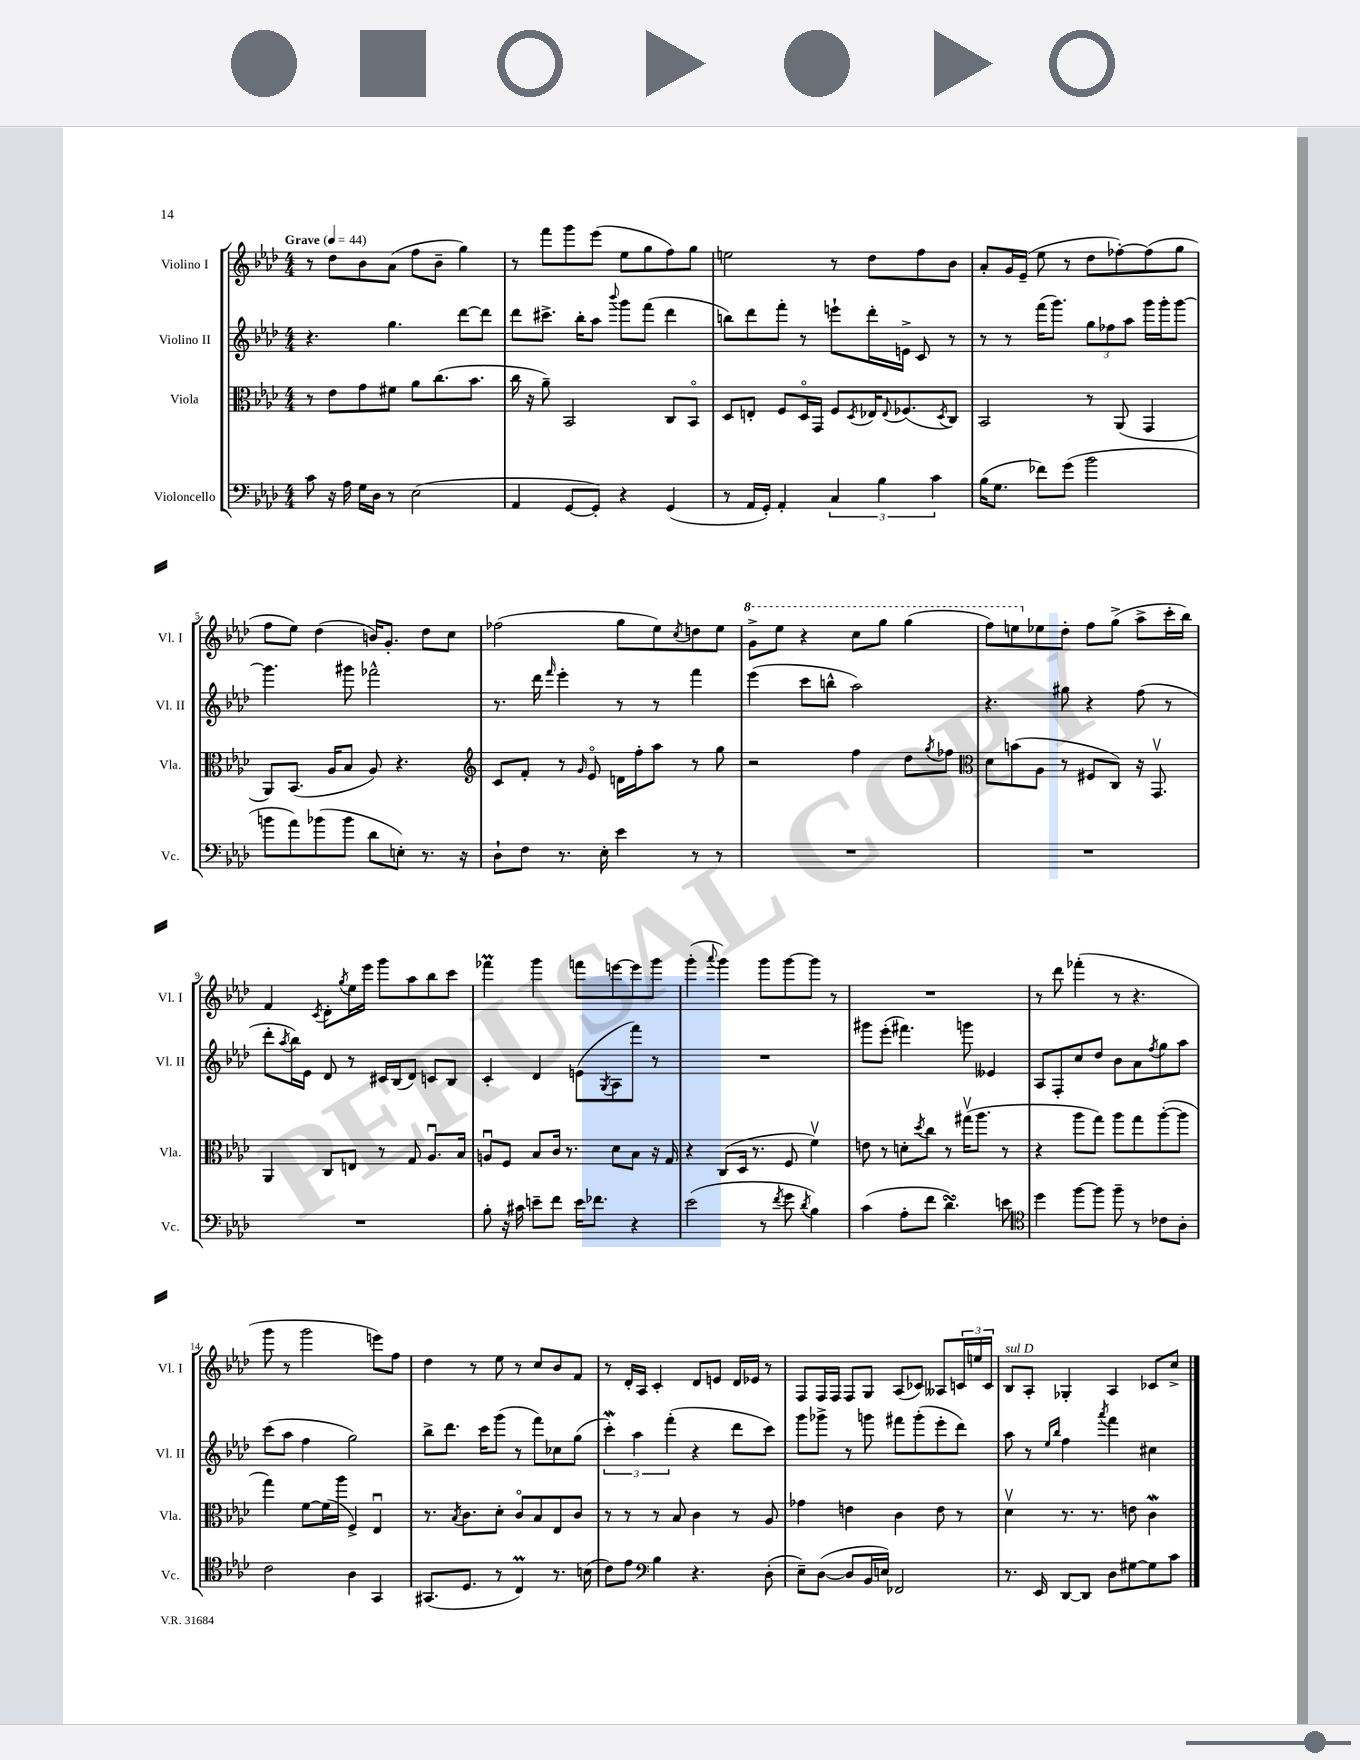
<<
\new StaffGroup <<
\new Staff = "s0" \with { instrumentName = "Violino I" shortInstrumentName = "Vl. I" } {
    \clef treble \key aes \major \numericTimeSignature \time 4/4 \tempo "Grave" 4 = 44
    r8 des''8 bes'8 aes'8( f''8 bes'8-- g''4) |
    r8 f'''8 g'''8 ees'''8( ees''8 g''8 f''8) g''8 |
    e''2 r8 des''8 f''8 bes'8 |
    aes'8-. g'16 ees'16--( ees''8 r8 des''8 fes''8~-.) fes''8( g''8 |
    f''8 ees''8) des''4( b'16) g'8.-. des''8 c''8 |
    fes''2( g''8 ees''8) \acciaccatura { c''8 } d''8 ees''8 |
    \ottava #1 g''8-> ees'''8 r4 c'''8 g'''8 g'''4( |
    f'''8) e'''8 \ottava #0 ees''!8 des''8-. f''8 g''8->( aes''8-> c'''16-. bes''16) |
    f'4 \acciaccatura { c'8 } des'8-. \acciaccatura { g''8 } ees''16 ees'''16 g'''8 aes''8 bes''8 c'''8 |
    fes'''4\prall g'''4 f'''8 e'''8~ e'''8 g'''8 |
    g'''4-.( \appoggiatura { aes'''8 } g'''4) g'''8 g'''8~ g'''8 r8 |
    R1 |
    r8 des'''8 fes'''4-.( r8 r4. |
    g'''8 r8 g'''2 e'''8) f''8 |
    des''4 r8 ees''8 r8 c''8 bes'8 f'8 |
    r8 des'16-. aes16 c'4-. des'8 e'8 des'16 ees'16 r8 |
    f8 f16 f16 f8 g8 aes8( ces'8) aeses8 \tuplet 3/2 { c'16 e''16 c'16 } |
    bes8^\markup { \italic "sul D" } aes8-. ges4-. aes4 ces'8 c''8-> \bar "|." |
}
\new Staff = "s1" \with { instrumentName = "Violino II" shortInstrumentName = "Vl. II" } {
    \clef treble \key aes \major \numericTimeSignature \time 4/4
    r4. g''4. des'''8~ des'''8 |
    des'''8 cis'''8.-> bes''16-. aes''8 \appoggiatura { bes'''8 } g'''8 f'''8( des'''4 |
    b''8) des'''8 f'''8-. r8 e'''8-! des'''16-. e'16-> c'8 r8 |
    r8 r8 f'''16( g'''8.) \tuplet 3/2 { g''8 fes''8 aes''8 } g'''16 g'''16-. g'''8~ |
    g'''4. gis'''8 fes'''2-^ |
    r8. des'''16 \grace { f'''16 } ees'''4-. r8 r8 f'''4 |
    ees'''4( c'''8 b''8-^ aes''2) |
    r4. gis''8 r4 f''8( r8 |
    des'''8-. \acciaccatura { aes''8 } bes''16) ees'16 des'8 r8 cis'16 bes16( des'8) c'8 bes8 |
    c'4-. des'4 e'8( \acciaccatura { g8 } aes8 f'''8) r8 |
    R1 |
    gis'''8 ees'''8-.( fis'''4.) g'''8 eeses'4 |
    aes8 f8-. c''8 des''8 bes'8 aes'8 \acciaccatura { f''8 } g''8 aes''8 |
    c'''8( aes''8 f''4 g''2) |
    bes''8-> des'''8. c'''16 g'''8( r8 f'''8) ces''8 g''8( |
    \tuplet 3/2 { c'''4-.\mordent) aes''4 f'''4-.( } r4 des'''8 c'''8) |
    g'''8 ges'''8-> r8 g'''8 fis'''8 g'''8-.( ees'''8-. des'''8) |
    aes''8 r8 \grace { ees''16 bes''16 } f''4 \acciaccatura { aes'''8 } f'''4 cis''4 \bar "|." |
}
\new Staff = "s2" \with { instrumentName = "Viola" shortInstrumentName = "Vla." } {
    \clef alto \key aes \major \numericTimeSignature \time 4/4
    r8 ees'8 g'8 fis'8 aes'8 c''8.( bes'8. |
    c''16 r16 aes'8--) bes,2 c8 bes,8\flageolet |
    des8 e8-. f8 des16\flageolet g,16 f8 \acciaccatura { des8 } ees16 \appoggiatura { ees8 } fes8.( \acciaccatura { des8 } c8) |
    bes,2 r8 aes,8( g,4 |
    aes,8) bes,8.( aes16 bes8 aes8) r4. |
    \clef treble c'8 f'8-. r8 \grace { g'16 } ees'8\flageolet d'16 f''16-. aes''8 r8 g''8 |
    r2 f''4 des''8 \acciaccatura { g''8 } fes''8 |
    \clef alto des'8 b'8( aes8 r8 fis8 c8) r16 g,8.\upbow |
    aes,4 c8 e8 r8 g8 aes8.\downbow bes16 |
    a8\downbow f8 bes8 c'16 r8. des'8 bes8 r16 g16 |
    r4 c8( des16 r8. f8 f'4\upbow) |
    e'8 r8 d'8-. \acciaccatura { des''8 } c''8 r8 gis''16\upbow( aes''8. r8 |
    r4 aes''8 g''8) aes''8 g''8 aes''8~-.( aes''8 |
    g''4) f'8~ f'16( aes''16 f4->) ees4\downbow |
    r8. \acciaccatura { bes8 } c'8. des'8-. c'8\flageolet bes8 ees8 c'8 |
    r8 r8 r8 bes8 c'4 r8 aes8 |
    ges'4 e'4 c'4 e'8 r8 |
    des'4\upbow r8. r8. e'8 c'4\mordent \bar "|." |
}
\new Staff = "s3" \with { instrumentName = "Violoncello" shortInstrumentName = "Vc." } {
    \clef bass \key aes \major \numericTimeSignature \time 4/4
    c'8 r16 aes16 g16 des16 r8 ees2( |
    aes,4 g,8~ g,8-.) r4 g,4( |
    r8 aes,16 g,16-.) aes,4-. \tuplet 3/2 { c4 bes4 c'4 } |
    bes16( g8. fes'8) g'8( bes'2 |
    b'8 aes'8) bes'8( bes'8 des'8 e8-.) r8. r16 |
    des8-! f8 r8. ees16-. ees'4 r8 r8 |
    R1 |
    R1 |
    R1 |
    bes8-. r16 cis'16 e'8-- f'8 e'16 fes'8. r4 |
    ees'2( r8 \acciaccatura { f'8 } g'8 \acciaccatura { des'8 } bes4) |
    c'4( aes8-. f'8 des'4.\turn) e'8 |
    \clef tenor des''4 f''8~ f''8 f''8-- r8 ces'8 aes8-. |
    c'2 aes4 g,4 |
    gis,8.( des8. r8 c4\prall) r8. b16( |
    c'8) ees'8 \clef bass bes4 r4. des8-.( |
    ees8--) des8~( des8 bes,16 e16) fes,2 |
    r8. ees,16 des,8~ des,8 des8 gis8~ gis8 c'8 \bar "|." |
}
>>
>>
